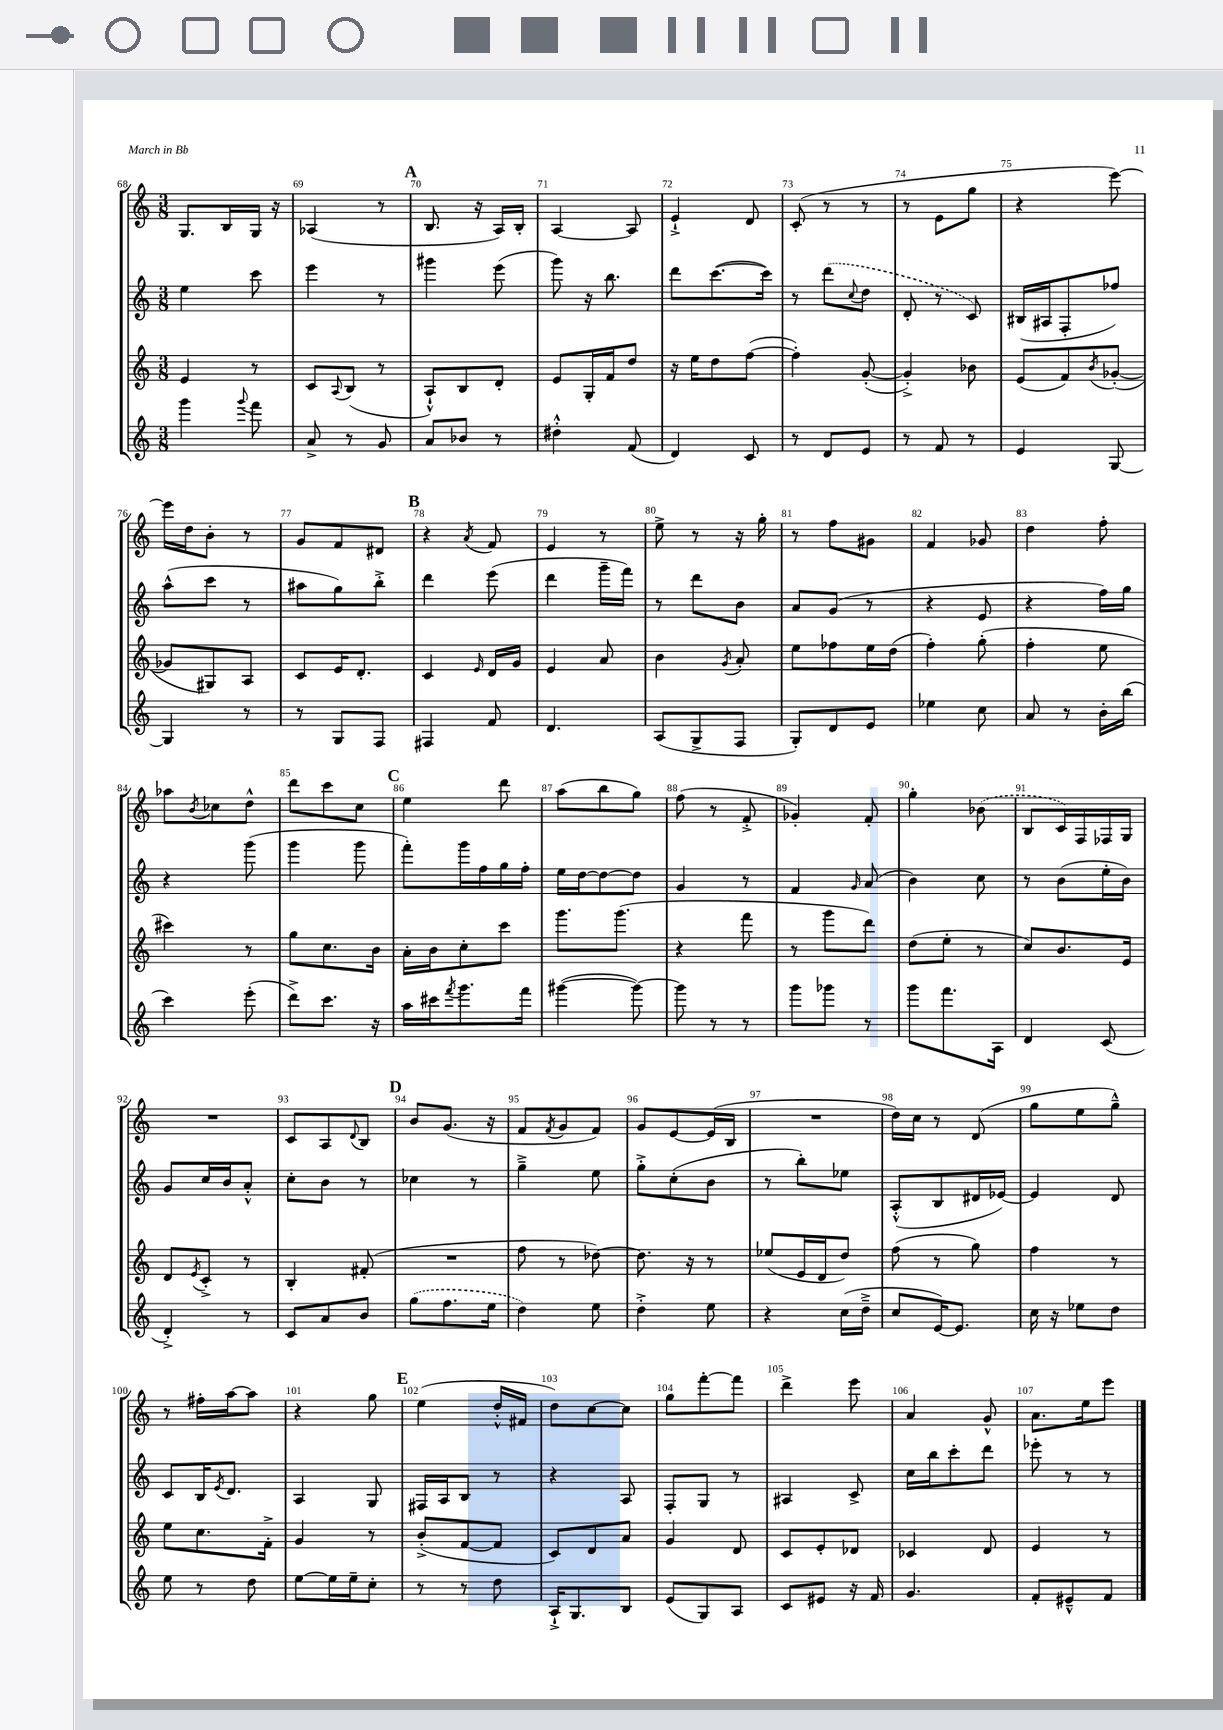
<<
\new StaffGroup <<
\new Staff = "s0" {
    \clef treble \key c \major \numericTimeSignature \time 3/8
    g8. b16 g16 r16 |
    aes4( r8 |
    \mark \markup { \bold "A" } b8. r16 a16) b16-. |
    a4~ a8 |
    e'4-!-> d'8 |
    c'8-.( r8 r8 |
    r8 e'8 g''8 |
    r4 e'''8~) |
    e'''16 d''16 b'8-. r8 |
    g'8 f'8 dis'8 |
    \mark \markup { \bold "B" } r4 \acciaccatura { a'8 } f'8 |
    e'4 r8 |
    e''8-> r8 r16 g''16-. |
    r8 f''8 gis'8 |
    f'4 ges'8 |
    d''4 f''8-. |
    aes''8 \acciaccatura { b'8 } ces''8 d''8-^ |
    d'''8 c'''8 c''8 |
    \mark \markup { \bold "C" } e''4 d'''8 |
    a''8( b''8 g''8) |
    f''8( r8 f'8-.-> |
    ges'4-.) f'8-. |
    g''4-. \once \slurDashed bes'8( |
    b8 c'16) f16 fes16 g16 |
    R4. |
    c'8 a8 \appoggiatura { d'8 } b8 |
    \mark \markup { \bold "D" } b'8 g'8.( r16 |
    f'8 \acciaccatura { f'8 } g'8 f'8) |
    g'8 e'8~ e'16( b16 |
    R4. |
    d''16) c''16 r8 d'8( |
    g''8 e''8 g''8---^) |
    r8 fis''16-. a''16~ a''8 |
    r4 g''8 |
    \mark \markup { \bold "E" } e''4( d''16-.-^ fis'16 |
    d''8) c''8~ c''8 |
    g''8 f'''8~-. f'''8 |
    d'''4-> e'''8 |
    a'4 g'8-^ |
    a'8. e''16 e'''8 \bar "|." |
}
\new Staff = "s1" {
    \clef treble \key c \major \numericTimeSignature \time 3/8
    e''4 c'''8 |
    e'''4 r8 |
    \mark \markup { \bold "A" } gis'''4 e'''8( |
    g'''8) r16 b''8. |
    d'''8 c'''8.~( c'''16) |
    r8 \once \slurDashed d'''8( \appoggiatura { c''8 } d''8 |
    d'8-. r8 c'8) |
    bis16( ais16 f8-. fes''8) |
    a''8-^( c'''8 r8 |
    ais''8 g''8) b''8-.-> |
    \mark \markup { \bold "B" } d'''4 e'''8( |
    d'''4 g'''16-- f'''16) |
    r8 d'''8 b'8 |
    a'8 g'8( r8 |
    r4 e'8 |
    r4 f''16) g''16 |
    r4 g'''8( |
    g'''4 g'''8 |
    \mark \markup { \bold "C" } f'''8-.) g'''16 f''16 g''16 f''16-. |
    e''16 d''16~ d''8~ d''8 |
    g'4 r8 |
    f'4 \grace { g'16 } a'8( |
    b'4) c''8 |
    r8 b'8( e''16-. b'16) |
    g'8 c''16 b'16 a'8-.-^ |
    c''8-. b'8 r8 |
    \mark \markup { \bold "D" } ces''4 r8 |
    g''4---> e''8 |
    g''8-.-> c''8-.( b'8 |
    r8 b''8-.) ees''8 |
    a8-.-^( b8 dis'16 ees'16~) |
    ees'4 d'8 |
    c'8 b16 \acciaccatura { e'8 } d'8. |
    a4 g8 |
    \mark \markup { \bold "E" } fis16 a16 b8 r8 |
    r4 a8 |
    f8-. g8 r8 |
    ais4 c'8-> |
    c''16 b''16 c'''8-. d'''8 |
    ees'''8-. r8 r8 \bar "|." |
}
\new Staff = "s2" {
    \clef treble \key c \major \numericTimeSignature \time 3/8
    e'4 r8 |
    c'8 \appoggiatura { a8 } b8( r8 |
    \mark \markup { \bold "A" } a8-!-^) b8 d'8-. |
    e'8 g16-. f'16 d''8 |
    r16 e''16 d''8 f''8~( |
    f''4-.) g'8~-.( |
    g'4-.->) bes'8 |
    e'8( f'8) \acciaccatura { b'8 } ges'8~-.( |
    ges'8 gis8) a8 |
    c'8 e'16 d'8.-. |
    \mark \markup { \bold "B" } c'4 \grace { e'16 } d'16 g'16 |
    e'4 a'8 |
    b'4 \acciaccatura { g'8 } a'8-. |
    e''8 fes''8 e''16 d''16( |
    f''4-.) g''8-.( |
    f''4-. e''8 |
    cis'''4) r8 |
    g''8 c''8. b'16 |
    \mark \markup { \bold "C" } a'16-. b'16 c''8-. c'''8 |
    g'''8. g'''8.( |
    r4 f'''8 |
    r8 g'''8 d'''8) |
    d''8( e''8-. r8 |
    c''8) b'8. e'16 |
    d'8 \acciaccatura { e'8 } c'8-.-> r8 |
    b4-. fis'8-.( |
    \mark \markup { \bold "D" } R4. |
    f''8 r8 des''8~) |
    des''8. r16 r8 |
    ees''8( e'16 d'16 d''8) |
    f''8( r8 g''8) |
    f''4 r8 |
    e''8 c''8. f'16-.-> |
    g'4 r8 |
    \mark \markup { \bold "E" } b'8-.->( f'8~ f'8 |
    c'8) d'8 a'8 |
    g'4 d'8 |
    c'8 e'8-. des'8 |
    ces'4 d'8 |
    e'4 r8 \bar "|." |
}
\new Staff = "s3" {
    \clef treble \key c \major \numericTimeSignature \time 3/8
    g'''4 \appoggiatura { g'''8 } f'''8 |
    a'8-> r8 g'8 |
    \mark \markup { \bold "A" } a'8 bes'8 r8 |
    dis''4-.-^ f'8( |
    d'4) c'8 |
    r8 d'8 e'8 |
    r8 f'8 r8 |
    e'4 g8~ |
    g4 r8 |
    r8 g8 f8 |
    \mark \markup { \bold "B" } fis4 f'8 |
    d'4. |
    a8( g8-> f8 |
    g8-.) d'8 e'8 |
    ees''4 c''8 |
    a'8 r8 b'16-. b''16( |
    c'''4) e'''8-.( |
    d'''8->) c'''8. r16 |
    \mark \markup { \bold "C" } a''16 cis'''16 \acciaccatura { f'''8 } g'''8. f'''16 |
    gis'''4~( gis'''8~) |
    gis'''8 r8 r8 |
    g'''8 ges'''8 r8 |
    g'''8 f'''8. a16 |
    d'4 c'8( |
    d'4-.->) r8 |
    c'8 a'8 b'8 |
    \mark \markup { \bold "D" } \once \slurDashed g''8( f''8. e''16 |
    d''4) e''8 |
    d''4-.-> e''8 |
    r4 c''16( d''16---> |
    c''8 e'16~) e'8. |
    c''16 r16 ees''8 d''8 |
    e''8 r8 d''8 |
    e''8~ e''16 e''16-- c''8-. |
    \mark \markup { \bold "E" } r8 r8 d''8 |
    a16-!-> g8. b8 |
    e'8( g8) a8 |
    c'8 eis'8 r16 f'16 |
    g'4. |
    f'8-. eis'8---^ f'8 \bar "|." |
}
>>
>>
\layout { \context { \Score currentBarNumber = #68 \override BarNumber.break-visibility = ##(#f #t #t) barNumberVisibility = #all-bar-numbers-visible } }
